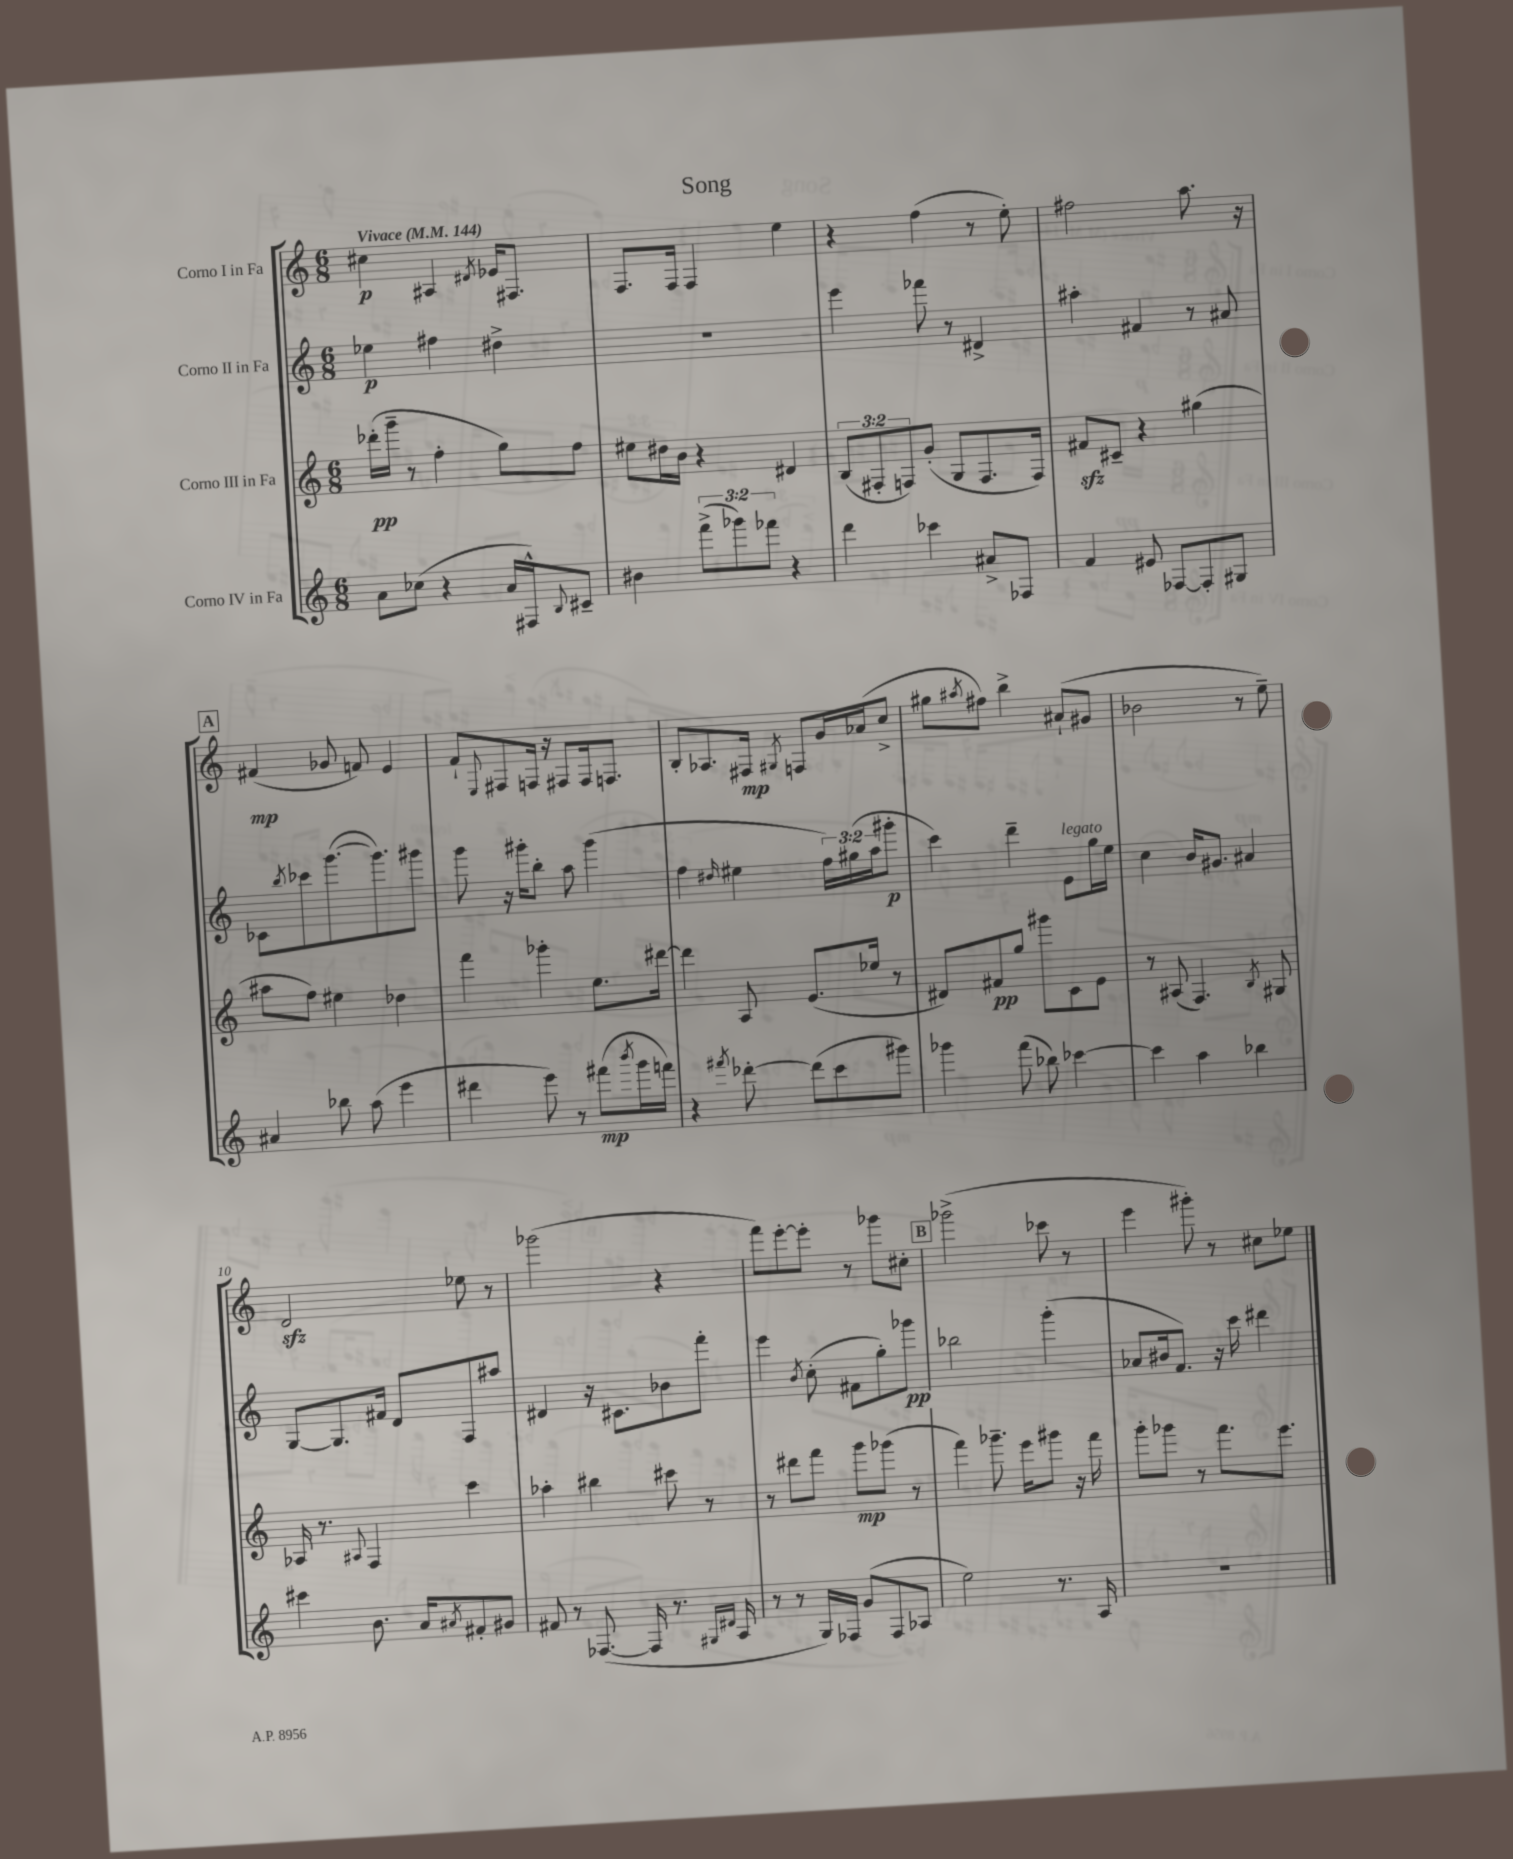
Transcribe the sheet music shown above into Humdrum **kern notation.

**kern	**dynam	**kern	**dynam	**kern	**dynam	**kern	**dynam
*part4	*part4	*part3	*part3	*part2	*part2	*part1	*part1
*staff4	*staff4	*staff3	*staff3	*staff2	*staff2	*staff1	*staff1
*I"Corno IV in Fa	*	*I"Corno III in Fa	*	*I"Corno II in Fa	*	*I"Corno I in Fa	*
*clefG2	*	*clefG2	*	*clefG2	*	*clefG2	*
*k[]	*	*k[]	*	*k[]	*	*k[]	*
*M6/8	*	*M6/8	*	*M6/8	*	*M6/8	*
*MM144	*	*MM144	*	*MM144	*	*MM144	*
=1	=1	=1	=1	=1	=1	=1	=1
!	!	!	!	!	!	!LO:TX:a:B:t=Vivace	!
8a\L	.	(16ddd-X'\LL	pp	4ee-X\	p	4cc#X\	p
.	.	16ggg~\JJ	.	.	.	.	.
(8cc-X\J	.	8r	.	.	.	.	.
4r	.	4ff'\	.	4ff#X\	.	4A#X/	.
.	.	.	.	.	.	8qd#X/	.
16a/LL	.	8gg\L)	.	4dd#X^\	.	16e-X/KL	.
16F#X^^/J)	.	.	.	.	.	8.F#X/J	.
8qqB/	.	.	.	.	.	.	.
8c#X~/J	.	8ff\J	.	.	.	.	.
=2	=2	=2	=2	=2	=2	=2	=2
4b#X\	.	8ee#X\L	.	2.r	.	8.F/L	.
.	.	16dd#X\L	.	.	.	.	.
.	.	16b\JJ	.	.	.	16F/Jk	.
(12fff^\L	.	4r	.	.	.	4F/	.
12ggg-X\)	.	.	.	.	.	.	.
12fff-X\J	.	.	.	.	.	.	.
4r	.	4d#X/	.	.	.	4ee\	.
=3	=3	=3	=3	=3	=3	=3	=3
4ddd\	.	(12B/L	.	4eee\	.	4r	.
.	.	12F#X'/	.	.	.	.	.
.	.	12Fn/)	.	.	.	.	.
4ccc-X\	.	(8g'/J	.	8fff-X\	.	(4ff\	.
.	.	8G/L	.	8r	.	.	.
8a#X^/L	.	8.F/	.	4d#X^/	.	8r	.
8F-X/J	.	.	.	.	.	8ee'\)	.
.	.	16F/Jk)	.	.	.	.	.
=4	=4	=4	=4	=4	=4	=4	=4
4f/	.	8f#Xzz/L	.	4aa#X'\	.	2ff#X\	.
.	.	8c#X~/J	.	.	.	.	.
8e#X/	.	4r	.	4f#X/	.	.	.
[8F-X/L	.	.	.	.	.	.	.
8F-'/]	.	(4gg#X\	.	8r	.	8.aa\	.
8G#X/J	.	.	.	8a#X/	.	.	.
.	.	.	.	.	.	16r	.
!!LO:LB:g=z
!!LO:REH:place=s1:t=A
=5	=5	=5	=5	=5	=5	=5	=5
4a#X/	.	8aa#X\L	.	8c-X\L	.	(4f#X/	mp
.	.	.	.	8qbb/	.	.	.
.	.	8ff\J)	.	8ccc-X\	.	.	.
8bb-X\	.	4ee#X\	.	([8.ggg\	.	8g-X/	.
(8aa\	.	.	.	.	.	8fn/)	.
.	.	.	.	8.ggg\])	.	.	.
4eee\	.	4dd-X\	.	.	.	4e/	.
.	.	.	.	8ggg#X\J	.	.	.
=6	=6	=6	=6	=6	=6	=6	=6
4ddd#X\	.	4fff\	.	8ggg\	.	8f`/L	.
.	.	.	.	.	.	8qqE/	.
.	.	.	.	16r	.	8F#X/	.
.	.	.	.	16ggg#X'\KL	.	.	.
8eee\)	.	4ggg-X'\	.	8bb'\J	.	16Fn/Jk	.
.	.	.	.	.	.	16r	.
8r	.	.	.	8aa\	.	8F#X/L	.
(8fff#X\L	mp	8.ee\L	.	(4ggg#\	.	16F#/k	.
.	.	.	.	.	.	8.Fn/J	.
8qbbb/	.	.	.	.	.	.	.
16ggg\L	.	.	.	.	.	.	.
16fffn\JJ)	.	[16ddd#X\Jk	.	.	.	.	.
=7	=7	=7	=7	=7	=7	=7	=7
4r	.	4ddd#\]	.	4ff\	.	8B'/L	.
.	.	.	.	.	.	8.A-X/	.
8qfff#X/	.	.	.	16qqdd#X/	.	.	.
[8ddd-X'\	.	8A/	.	4ee#X\	.	.	.
.	.	.	.	.	.	16F#X/Jk	mp
.	.	.	.	.	.	8qG#X/	.
(8ddd-\L]	.	(8.e/L	.	.	.	8Fn/L	.
8ccc\	.	.	.	24ff\LL)	.	16g/L	.
.	.	.	.	(24gg#X\	.	.	.
.	.	16ee-X/Jk	.	.	.	(16a-X/J	.
.	.	.	.	24aa\J	.	.	.
8ggg#X\J)	.	8r	.	8ggg#X'\J	p	8cc^/J	.
=8	=8	=8	=8	=8	=8	=8	=8
4ggg-X\	.	8d#X/L)	.	4ccc\)	.	8gg#X\L	.
.	.	.	.	.	.	8qaa#X/	.
.	.	8f#X/	pp	.	.	8ff#X\J)	.
(8fff\	.	8gg/J	.	4ddd~\	.	4bb^\	.
8bb-X\)	.	8ggg#X\L	.	.	.	.	.
!	!	!	!	!LO:TX:a:i:t=legato	!	!	!
[4ccc-X\	.	8c\	.	8e\L	.	(8a#X`/L	.
.	.	8e\J	.	16gg\L	.	8g#X/J	.
.	.	.	.	16ee\JJ	.	.	.
=9	=9	=9	=9	=9	=9	=9	=9
4ccc-\]	.	8r	.	4cc\	.	2b-X\	.
.	.	(8A#X/	.	.	.	.	.
4aa\	.	4.F/)	.	16b/KL	.	.	.
.	.	.	.	8.g#X/J	.	.	.
4bb-X\	.	.	.	4a#X/	.	8r	.
.	.	8qB/	.	.	.	.	.
.	.	8G#X/	.	.	.	8ee~\)	.
!!LO:LB:g=z
=10	=10	=10	=10	=10	=10	=10	=10
4ccc#X\	.	16A-X/	.	[8G/L	.	2dzz/	.
.	.	8.r	.	.	.	.	.
.	.	.	.	8.G/]	.	.	.
.	.	8qqA#X/	.	.	.	.	.
8.b\	.	4F/	.	.	.	.	.
.	.	.	.	16f#X/Jk	.	.	.
.	.	.	.	8d/L	.	.	.
16a/KL	.	.	.	.	.	.	.
8qa#X/	.	.	.	.	.	.	.
8f#X'/	.	4ccc\	.	8F/	.	8ee-X\	.
8g#X/J	.	.	.	8aa#X/J	.	8r	.
=11	=11	=11	=11	=11	=11	=11	=11
8f#X/	.	4aa-X'\	.	4d#X/	.	(2ggg-X\	.
8r	.	.	.	.	.	.	.
([8.F-X/	.	4bb#X\	.	16r	.	.	.
.	.	.	.	8.c#X\L	.	.	.
16F-/]	.	.	.	.	.	.	.
8.r	.	8ccc#X\	.	8b-X\	.	4r	.
.	.	8r	.	8fff'\J	.	.	.
16qqG#X/LL	.	.	.	.	.	.	.
16qqd#X/JJ	.	.	.	.	.	.	.
16A/	.	.	.	.	.	.	.
=12	=12	=12	=12	=12	=12	=12	=12
8r	.	8r	.	4eee\	.	8fff\L)	.
8r	.	8ddd#X\L	.	.	.	[8eee'\	.
.	.	.	.	8qb/	.	.	.
16G/LL)	.	8fff\J	.	(8cc'\	.	8eee'\J]	.
16F-X/JJ	.	.	.	.	.	.	.
(8g/L	.	8ggg\L	mp	8f#X\L	.	8r	.
8F-/	.	(8ggg-X\J	.	8gg'\)	.	8ggg-X\L	.
8A-X/J	.	8r	.	8ggg-X\J	pp	8cc#X'\J	.
!!LO:REH:place=s1:t=B
=13	=13	=13	=13	=13	=13	=13	=13
2ee\)	.	4fff\)	.	2bb-X\	.	(2ggg-X^\	.
.	.	8.ggg-X~\	.	.	.	.	.
.	.	16eee\KL	.	.	.	.	.
8.r	.	8ggg#X\J	.	(4ggg'\	.	8ccc-X\	.
.	.	16r	.	.	.	8r	.
16A/	.	16fff\	.	.	.	.	.
=14	=14	=14	=14	=14	=14	=14	=14
2.r	.	8ggg'\L	.	8a-X/L	.	4eee\	.
.	.	8ggg-X\J	.	16b#X/k	.	.	.
.	.	.	.	8.f/J)	.	.	.
.	.	8r	.	.	.	8ggg#X'\)	.
.	.	8.fff\L	.	16r	.	8r	.
.	.	.	.	16ccc\	.	.	.
.	.	.	.	4ddd#X\	.	8cc#X\L	.
.	.	8.eee\J	.	.	.	.	.
.	.	.	.	.	.	8ee-X\J	.
==	==	==	==	==	==	==	==
*-	*-	*-	*-	*-	*-	*-	*-
